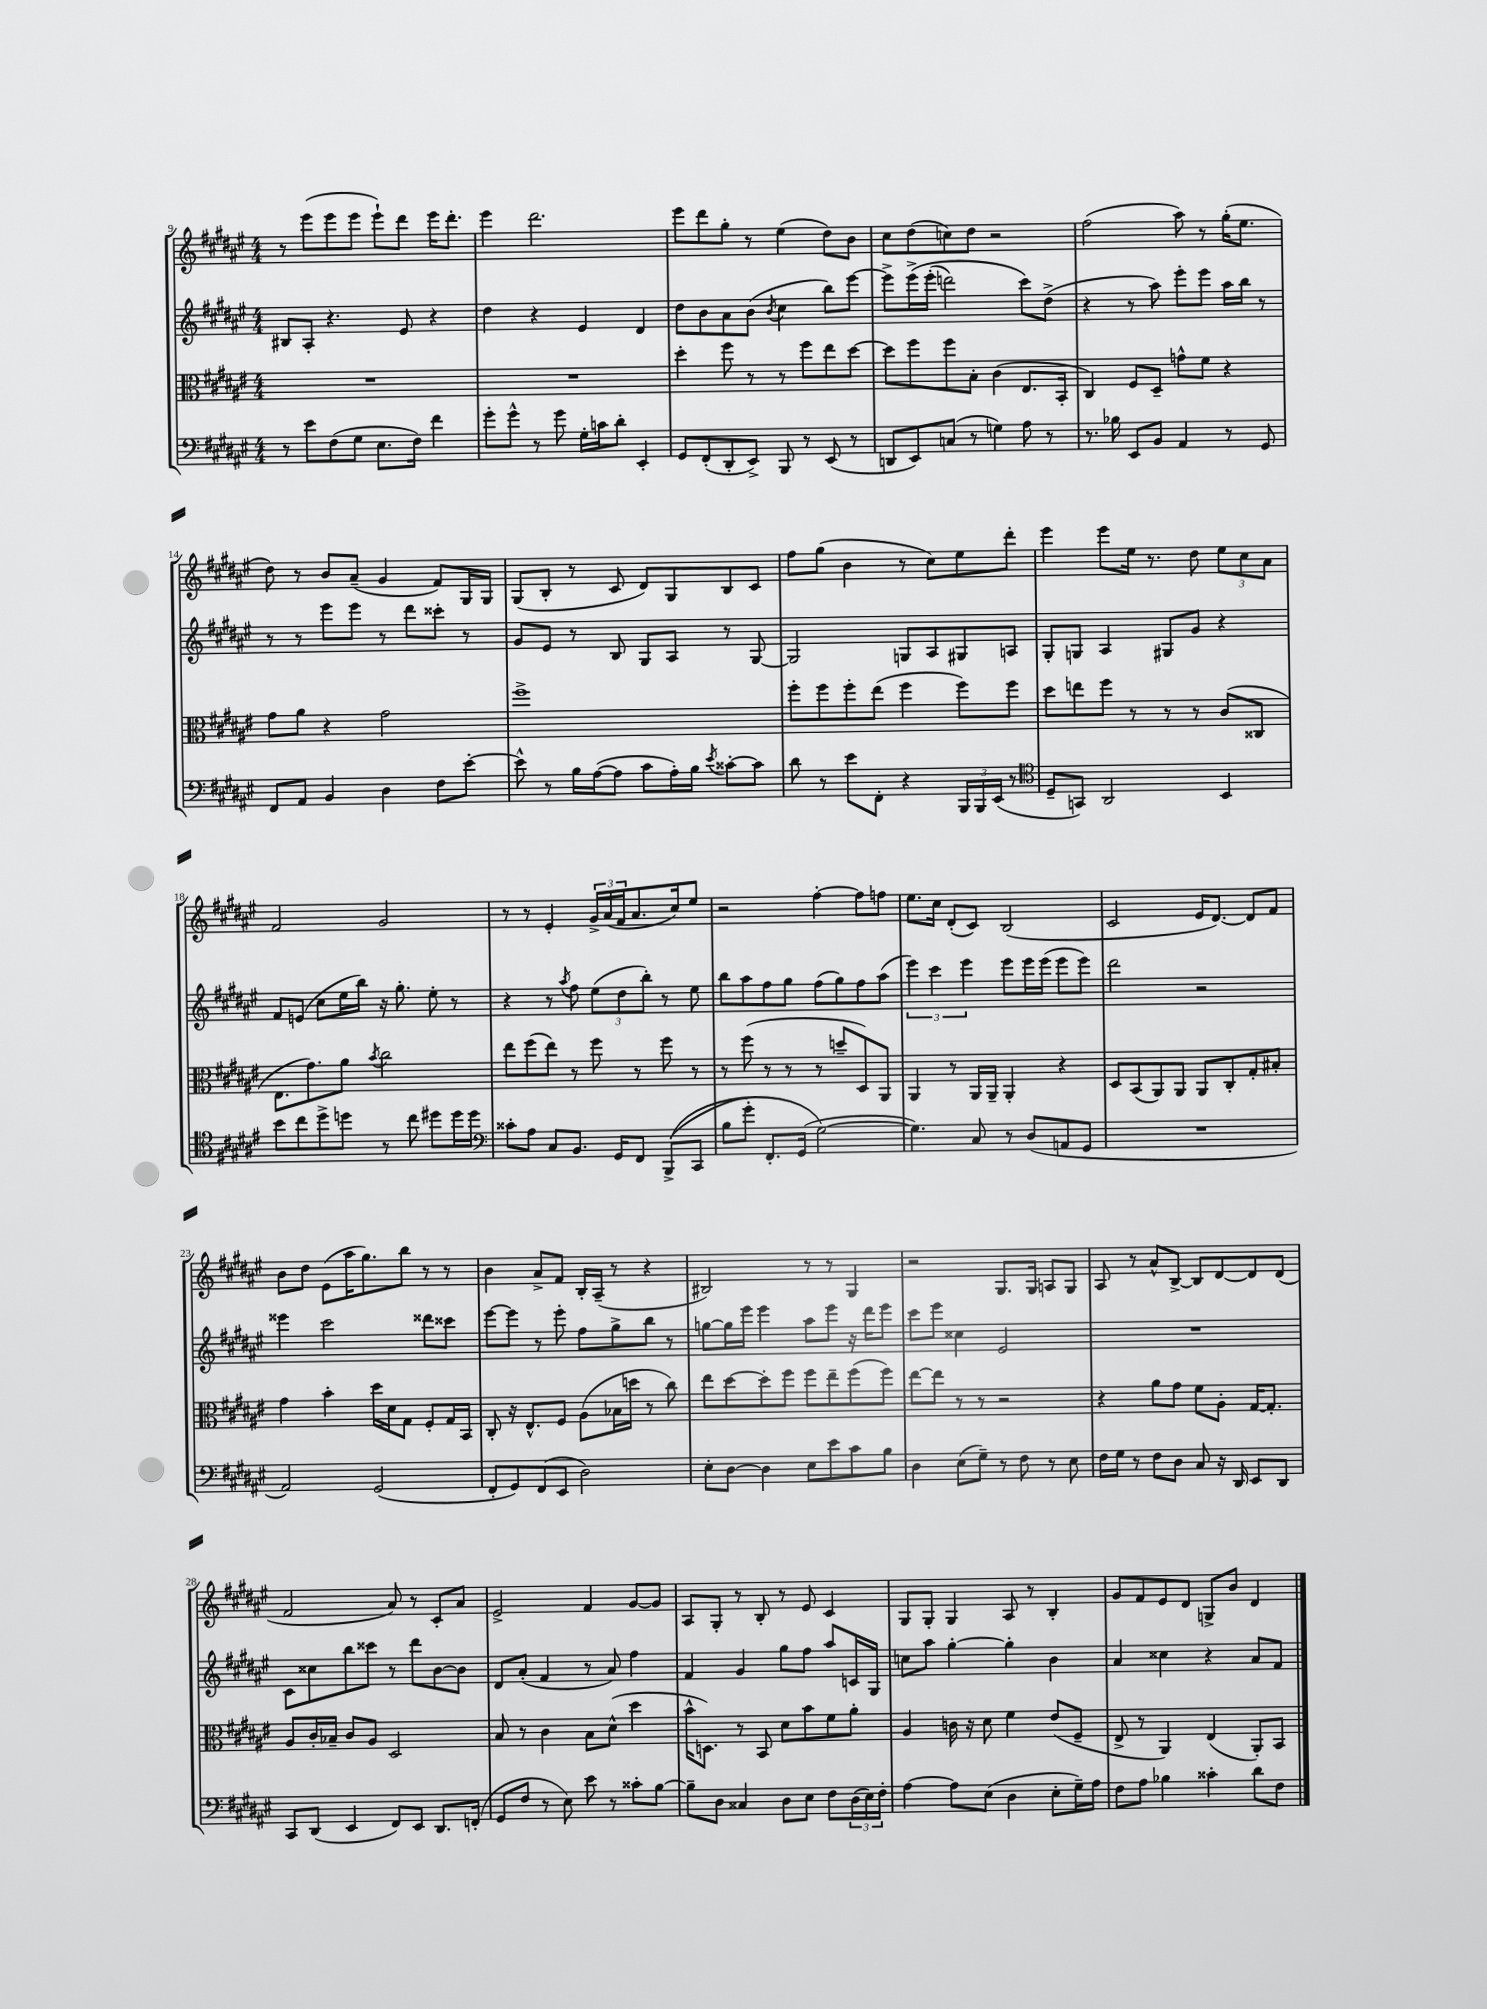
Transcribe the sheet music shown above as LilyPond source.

<<
\new StaffGroup <<
\new Staff = "s0" {
    \clef treble \key fis \major \numericTimeSignature \time 4/4
    r8 eis'''8( eis'''8 eis'''8 eis'''8-!) dis'''8 eis'''16 dis'''8.-. |
    eis'''4 dis'''2. |
    eis'''8 dis'''8 gis''8-. r8 eis''4( dis''8) b'8 |
    cis''8 dis''8( c''8) dis''8 r2 |
    fis''2( ais''8) r8 gis''16-.( eis''8. |
    dis''8) r8 b'8 ais'8--( gis'4 fis'8) gis16 gis16 |
    gis8( b8-. r8 cis'8 dis'8) gis8 b8 cis'8 |
    fis''8 gis''8( b'4 r8 cis''8) eis''8 dis'''8-. |
    eis'''4 eis'''8 eis''16 r8. dis''8 \tuplet 3/2 { eis''8 cis''8 ais'8 } |
    fis'2 gis'2 |
    r8 r8 eis'4-. \tuplet 3/2 { gis'16-> ais'16( fis'16 } ais'8. cis''16) eis''8 |
    r2 fis''4~-. fis''8 f''8 |
    eis''8. cis''16 dis'8-.( cis'8) b2( |
    cis'2 eis'16 dis'8.~) dis'8 fis'8 |
    b'8 dis''8 eis'8( ais''16 gis''8.) b''8 r8 r8 |
    b'4 ais'8-> fis'8 b16-. ais16--( r8 r4 |
    bis2) r8 r8 gis4 |
    r2 gis8. gis16 a8 gis8 |
    ais8 r8 ais'8-^ b8~-> b8 dis'8~ dis'8 dis'8( |
    fis'2 ais'8) r8 cis'8-. ais'8 |
    eis'2-> fis'4 gis'8~ gis'8 |
    ais8 gis8-. r8 b8-. r8 eis'8 cis'4 |
    gis8 gis8-. gis4 ais8 r8 b4-. |
    gis'8 fis'8 eis'8 dis'8 g8-> b'8 dis'4 \bar "|." |
}
\new Staff = "s1" {
    \clef treble \key fis \major \numericTimeSignature \time 4/4
    bis8 ais8-. r4. eis'8 r4 |
    dis''4 r4 eis'4 dis'4 |
    dis''8 b'8 ais'8 b'8( \acciaccatura { b'8 } cis''4 b''8) eis'''8~ |
    eis'''8-> eis'''16->\( eis'''16-.( d'''2) cis'''8\) dis''8->( |
    r4 r8 ais''8) eis'''8-. eis'''8 ais''16 b''16 r8 |
    r8 r8 eis'''8 eis'''8 r8 dis'''8 cisis'''8-. r8 |
    gis'8 eis'8 r8 b8 gis8 ais8 r8 gis8~ |
    gis2 g8 ais8 gis8 a8 |
    gis8-. g8 ais4 gis8 gis'8 r4 |
    fis'8 e'8( cis''8 eis''16 b''16) r16 gis''8.-. eis''8-. r8 |
    r4 r8 \acciaccatura { ais''8 } fis''8 \tuplet 3/2 { eis''8( dis''8 b''8-.) } r8 eis''8 |
    b''8 ais''8 fis''8 gis''8 fis''8( gis''8) fis''8 ais''8( |
    \tuplet 3/2 { eis'''4) cis'''4 eis'''4 } eis'''8 eis'''16 eis'''16( eis'''8 eis'''8) |
    dis'''2 r2 |
    eisis'''4 cis'''2 disis'''8 cisis'''8 |
    eis'''8~ eis'''8 r8 eis'''8-. fis''8 gis''8-> b''8 r8 |
    g''8~ g''16 eis'''16 eis'''4 ais''8 eis'''8 r16 dis'''16 eis'''8 |
    cis'''8 eis'''8 cisis''4 eis'2 |
    R1 |
    cis'8 cisis''8 b''8 cisis'''8 r8 dis'''8 b'8~ b'8 |
    dis'8 ais'8-.( fis'4 r8 ais'8) fis''4 |
    fis'4 gis'4 gis''8 fis''8 ais''8 c'16 gis16 |
    c''8 ais''8 gis''4~-. gis''4-. b'4 |
    ais'4 cisis''4 r4 ais'8 fis'8 \bar "|." |
}
\new Staff = "s2" {
    \clef alto \key fis \major \numericTimeSignature \time 4/4
    R1 |
    R1 |
    dis''4-. fis''8 r8 r8 fis''8 eis''8 dis''8~ |
    dis''8 fis''8 fis''8 b8-. cis'4( eis8. b,16-. |
    cis4) fis8 dis8-- g'8-^ fis'8 r4 |
    gis'8 ais'8 r4 gis'2 |
    fis''1-> |
    fis''8-. fis''8 fis''8-. eis''8( fis''4 fis''8) fis''8 |
    dis''8 e''8 fis''8 r8 r8 r8 cis'8( cisis8 |
    eis8. gis'8.) ais'8 \acciaccatura { b'8 } cis''2 |
    eis''8 fis''8( eis''8) r8 fis''8 r8 fis''8 r8 |
    r8 fis''8( r8 r8 r8 d''8-- dis8) ais,8 |
    ais,4 r8 ais,16 ais,16-- ais,4-. r4 |
    dis8 b,8( ais,8) ais,8 ais,8 cis8-. gis8-. bis8-. |
    gis'4 b'4-. dis''16 dis'16 gis8 fis8-. gis16 b,16 |
    cis8-. r16 eis8.-^ fis8 ais8( bes16 d''16 r8 cis''8) |
    eis''8 dis''8~ dis''8-. fis''8 fis''8 eis''8-- fis''8( fis''8) |
    eis''8~ eis''8 r8 r8 r2 |
    r4 ais'8 gis'8 fis'8 ais8-. gis16~ gis8.-. |
    ais8 cis'16-. bes16-- cis'8 ais8 dis2 |
    b8 r8 cis'4 b8 dis'8-^( dis''4 |
    b'16-^ d8.) r8 b,8 dis'8 b'8 fis'8 ais'8-. |
    ais4 c'16 r16 dis'8 fis'4 eis'8( fis8-- |
    eis8-> r8 ais,4) eis4( ais,8-.) b,8 \bar "|." |
}
\new Staff = "s3" {
    \clef bass \key fis \major \numericTimeSignature \time 4/4
    r8 eis'8 fis8( gis8 eis8. fis16) fis'4 |
    gis'8-. gis'8-^ r8 gis'8 gis16-. c'16 dis'8-. eis,4-. |
    gis,8 fis,8-.( dis,8-. eis,8->) b,,8 r8 eis,8( r8 |
    d,8 eis,8) c8( r8 g4) ais8 r8 |
    r8. bes16 eis,8 b,8 ais,4 r8 gis,8 |
    fis,8 ais,8 b,4 dis4 fis8 eis'8~-. |
    eis'8-^ r8 b16 ais16~( ais8 cis'8 ais16-.) b16 \acciaccatura { eis'8 } cisis'8~-. cisis'8 |
    dis'8 r8 eis'8 fis,8-. r4 \tuplet 3/2 { b,,16 b,,16 eis,16( } r8 |
    \clef tenor dis8-- g,8) ais,2 b,4 |
    b'8 cis''8 dis''8-> d''8 r8 cis''8 dis''8 dis''16 dis''16 |
    \clef bass cisis'8-. ais8 cis8 b,8. gis,16 fis,8 b,,8->(\( cis,8 |
    b8 gis'8-.) fis,8.-. gis,16( gis2~\) |
    gis4.) cis8 r8 dis8( a,8 gis,8 |
    R1 |
    ais,2) gis,2( |
    fis,8-. gis,8) fis,8( eis,8 dis2) |
    eis8-. dis8~ dis4 eis8 eis'8 cis'8 b8 |
    dis4 eis8( gis8--) r8 fis8 r8 eis8 |
    fis16 gis16 r8 fis8 dis8 cis8 r16 dis,16 eis,8 dis,8 |
    cis,8 dis,8( eis,4 fis,8) eis,8 dis,8. f,16-.( |
    gis,8 fis8 r8 eis8) eis'8 r8 cisis'8-. b8~ |
    b8-- dis8 cisis4 dis8 eis8 fis8 \tuplet 3/2 { dis16( eis16) fis16-. } |
    ais4~ ais8 eis8( dis4 eis8-. gis16--) ais16 |
    fis8 ais8 bes4 cisis'4-. dis'8 fis8 \bar "|." |
}
>>
>>
\layout { \context { \Score currentBarNumber = #9 } }
